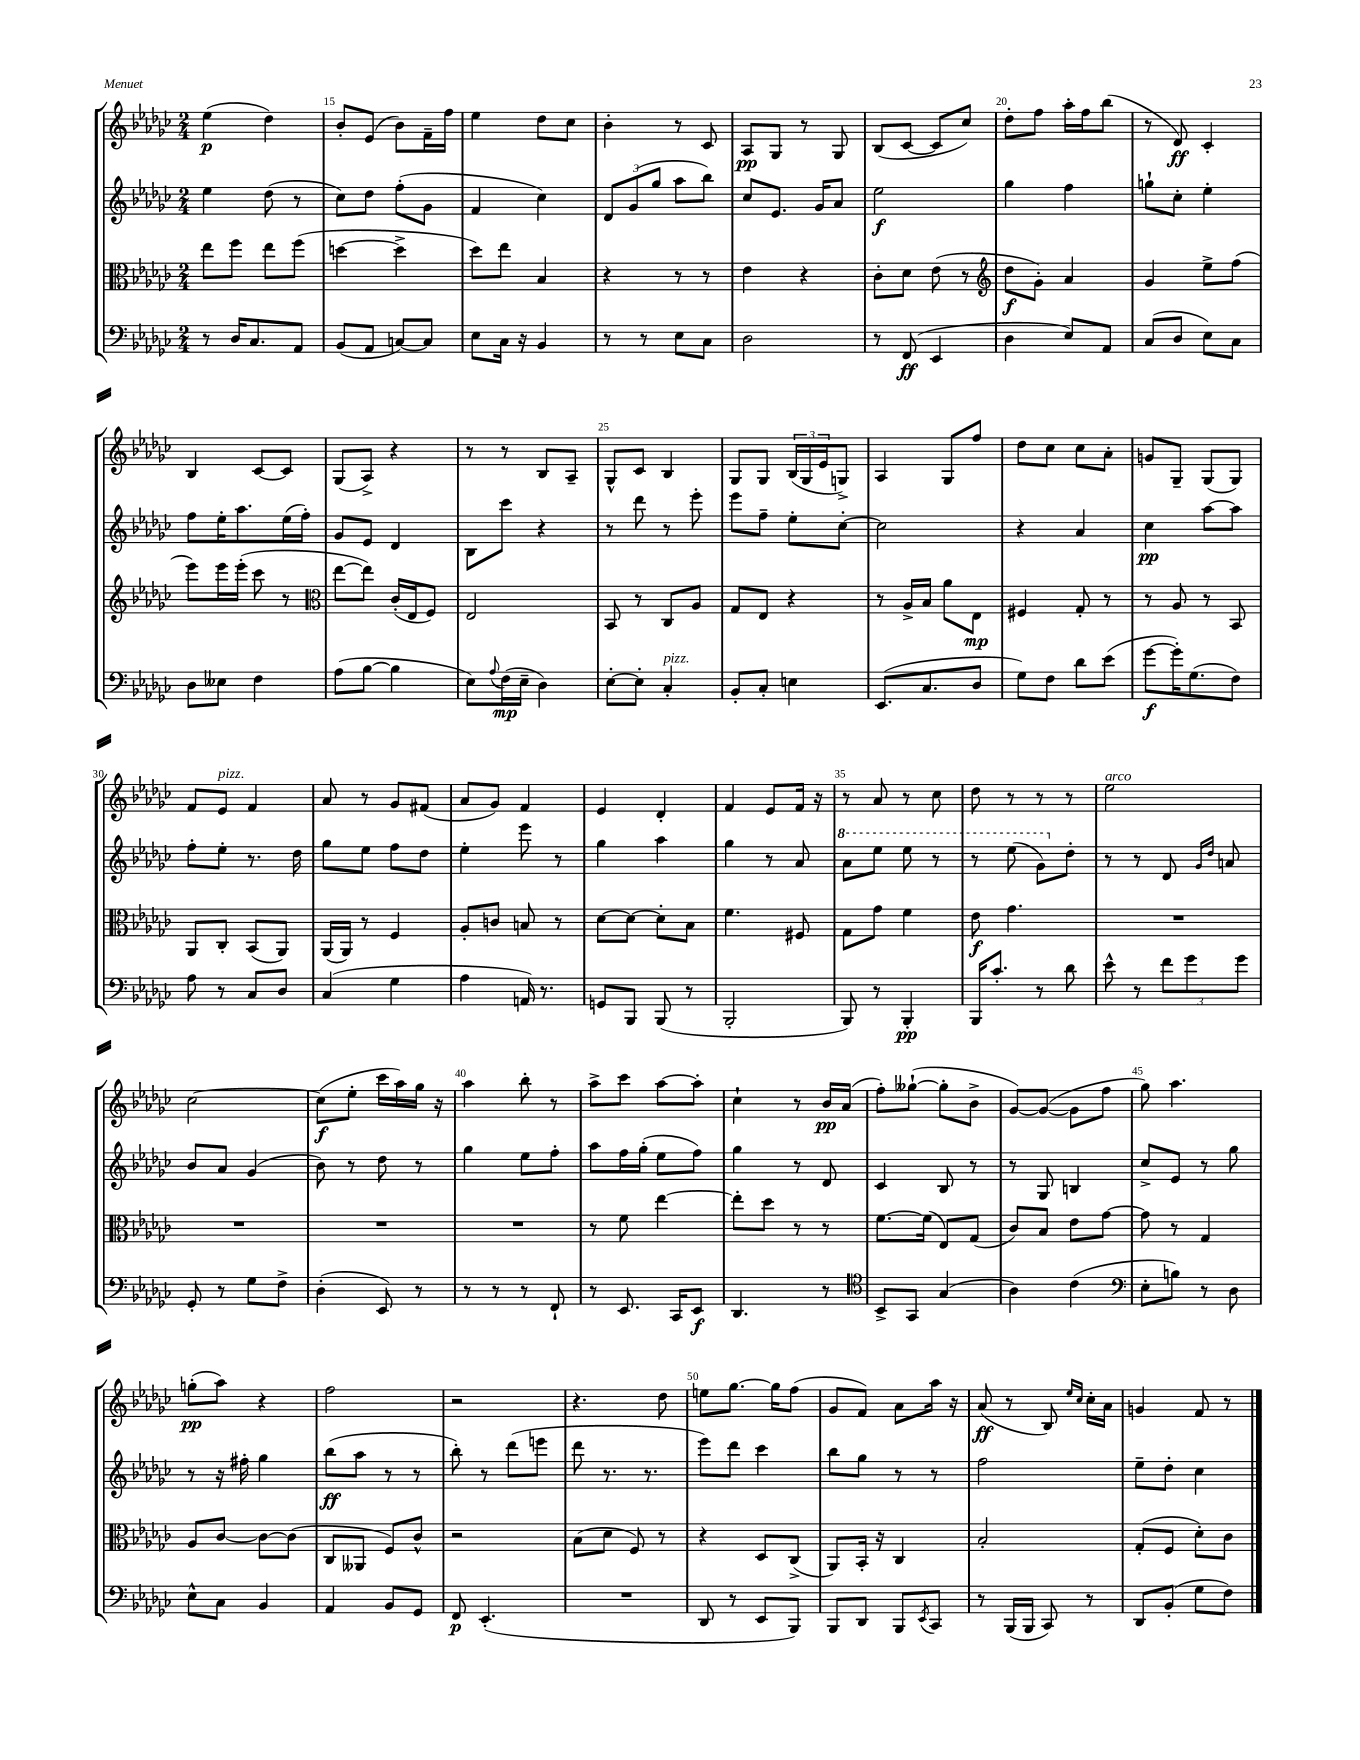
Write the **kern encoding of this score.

**kern	**dynam	**kern	**dynam	**kern	**dynam	**kern	**dynam
*part4	*part4	*part3	*part3	*part2	*part2	*part1	*part1
*staff4	*staff4	*staff3	*staff3	*staff2	*staff2	*staff1	*staff1
*clefF4	*	*clefC3	*	*clefG2	*	*clefG2	*
*k[b-e-a-d-g-c-]	*	*k[b-e-a-d-g-c-]	*	*k[b-e-a-d-g-c-]	*	*k[b-e-a-d-g-c-]	*
*M2/4	*	*M2/4	*	*M2/4	*	*M2/4	*
=14	=14	=14	=14	=14	=14	=14	=14
8r	.	8ee-\L	.	4ee-\	.	(4ee-\	p
16D-/KL	.	8ff\J	.	.	.	.	.
8.C-/	.	.	.	.	.	.	.
.	.	8ee-\L	.	(8dd-\	.	4dd-\)	.
8AA-/J	.	(8ff\J	.	8r	.	.	.
=15	=15	=15	=15	=15	=15	=15	=15
(8BB-/L	.	[4ddn\	.	8cc-\L)	.	8b-'/L	.
8AA-/J	.	.	.	8dd-\J	.	(8e-/J	.
[8Cn/L)	.	4dd^\]	.	(8ff'\L	.	8b-\L)	.
8C/J]	.	.	.	8g-\J	.	16f~\L	.
.	.	.	.	.	.	16ff\JJ	.
=16	=16	=16	=16	=16	=16	=16	=16
8E-\L	.	8dd-\L)	.	4f/	.	4ee-\	.
16C-\Jk	.	8ee-\J	.	.	.	.	.
16r	.	.	.	.	.	.	.
4BB-/	.	4B-/	.	4cc-\)	.	8dd-\L	.
.	.	.	.	.	.	8cc-\J	.
=17	=17	=17	=17	=17	=17	=17	=17
8r	.	4r	.	12d-/L	.	4b-'\	.
.	.	.	.	(12g-/	.	.	.
8r	.	.	.	.	.	.	.
.	.	.	.	12gg-/J	.	.	.
8E-\L	.	8r	.	8aa-\L	.	8r	.
8C-\J	.	8r	.	8bb-\J)	.	8c-/	.
=18	=18	=18	=18	=18	=18	=18	=18
2D-\	.	4e-\	.	8cc-/L	.	8A-/L	pp
.	.	.	.	8.e-/J	.	8G-/J	.
.	.	4r	.	.	.	8r	.
.	.	.	.	16g-/KL	.	.	.
.	.	.	.	8a-/J	.	8G-/	.
=19	=19	=19	=19	=19	=19	=19	=19
8r	.	8c-'\L	.	2ee-\	f	(8B-/L	.
(8FF/	ff	8d-\J	.	.	.	[8c-/J	.
4EE-/	.	(8e-\	.	.	.	8c-/L]	.
.	.	8r	.	.	.	8cc-/J)	.
=20	=20	=20	=20	=20	=20	=20	=20
*	*	*clefG2	*	*	*	*	*
4D-\	.	8dd-\L	f	4gg-\	.	8dd-'\L	.
.	.	8g-'\J)	.	.	.	8ff\J	.
8E-/L)	.	4a-/	.	4ff\	.	16aa-'\LL	.
.	.	.	.	.	.	16ff\J	.
8AA-/J	.	.	.	.	.	(8bb-\J	.
=21	=21	=21	=21	=21	=21	=21	=21
(8C-/L	.	4g-/	.	8ggn`\L	.	8r	.
8D-/J	.	.	.	8cc-'\J	.	8d-/)	ff
8E-\L)	.	8ee-^\L	.	4ee-'\	.	4c-'/	.
8C-\J	.	(8ff\J	.	.	.	.	.
!!LO:LB:g=z
=22	=22	=22	=22	=22	=22	=22	=22
8D-\L	.	8eee-\L)	.	8ff\L	.	4B-/	.
8E--X\J	.	16eee-\L	.	16ee-'\K	.	.	.
.	.	(16eee-'\JJ	.	8.aa-\	.	.	.
4F\	.	8ccc-\	.	.	.	[8c-/L	.
.	.	8r	.	(16ee-\L	.	8c-/J]	.
.	.	.	.	16ff'\JJ)	.	.	.
=23	=23	=23	=23	=23	=23	=23	=23
*	*	*clefC3	*	*	*	*	*
(8A-\L	.	[8ee-\L	.	8g-/L	.	(8G-/L	.
[8B-\J	.	8ee-\J])	.	8e-/J	.	8A-^/J)	.
4B-\]	.	(16c-'/LL	.	4d-/	.	4r	.
.	.	16E-/J	.	.	.	.	.
.	.	8F/J)	.	.	.	.	.
=24	=24	=24	=24	=24	=24	=24	=24
8E-\L)	.	2E-/	.	8B-\L	.	8r	.
8qqA-/	.	.	.	.	.	.	.
(16F\L	mp	.	.	8ccc-\J	.	8r	.
16E-~\JJ	.	.	.	.	.	.	.
4D-\)	.	.	.	4r	.	8B-/L	.
.	.	.	.	.	.	8A-~/J	.
=25	=25	=25	=25	=25	=25	=25	=25
[8E-'\L	.	8BB-/	.	8r	.	8G-^^/L	.
8E-'\J]	.	8r	.	8ddd-\	.	8c-/J	.
!LO:TX:a:i:t=pizz.	!	!	!	!	!	!	!
4C-'/	.	8C-/L	.	8r	.	4B-/	.
.	.	8A-/J	.	8eee-'\	.	.	.
=26	=26	=26	=26	=26	=26	=26	=26
8BB-'/L	.	8G-/L	.	8eee-\L	.	8G-/L	.
8C-'/J	.	8E-/J	.	8ff~\J	.	8G-/J	.
4En\	.	4r	.	8ee-'\L	.	(24B-/LL	.
.	.	.	.	.	.	24G-/	.
.	.	.	.	.	.	24e-/J	.
.	.	.	.	[8cc-'\J	.	8Gn^/J)	.
=27	=27	=27	=27	=27	=27	=27	=27
(8.EE-/L	.	8r	.	2cc-\]	.	4A-/	.
.	.	16A-^/LL	.	.	.	.	.
8.C-/	.	16B-/JJ	.	.	.	.	.
.	.	8a-\L	.	.	.	8G-/L	.
8D-/J	.	8E-\J	mp	.	.	8ff/J	.
=28	=28	=28	=28	=28	=28	=28	=28
8G-\L)	.	4F#X/	.	4r	.	8dd-\L	.
8F\J	.	.	.	.	.	8cc-\J	.
8d-\L	.	8G-'/	.	4a-/	.	8cc-\L	.
(8e-\J	.	8r	.	.	.	8a-'\J	.
=29	=29	=29	=29	=29	=29	=29	=29
[8g-\L	f	8r	.	4cc-\	pp	8gn/L	.
16g-'\K])	.	8A-/	.	.	.	8G-~/J	.
(8.G-\	.	.	.	.	.	.	.
.	.	8r	.	[8aa-\L	.	(8G-/L	.
8F\J)	.	8BB-/	.	8aa-\J]	.	8G-/J)	.
!!LO:LB:g=z
=30	=30	=30	=30	=30	=30	=30	=30
8A-\	.	8AA-/L	.	8ff'\L	.	8f/L	.
!	!	!	!	!	!	!LO:TX:a:i:t=pizz.	!
8r	.	8C-'/J	.	8ee-'\J	.	8e-/J	.
8C-/L	.	(8BB-/L	.	8.r	.	4f/	.
8D-/J	.	8AA-/J)	.	.	.	.	.
.	.	.	.	16dd-\	.	.	.
=31	=31	=31	=31	=31	=31	=31	=31
(4C-/	.	(16AA-/LL	.	8gg-\L	.	8a-/	.
.	.	16AA-/JJ)	.	.	.	.	.
.	.	8r	.	8ee-\J	.	8r	.
4G-\	.	4F/	.	8ff\L	.	8g-/L	.
.	.	.	.	8dd-\J	.	(8f#X/J	.
=32	=32	=32	=32	=32	=32	=32	=32
4A-\	.	8A-'/L	.	4ee-'\	.	8a-/L	.
.	.	8cn/J	.	.	.	8g-/J)	.
16AAn/)	.	8Bn/	.	8eee-\	.	4f/	.
8.r	.	.	.	.	.	.	.
.	.	8r	.	8r	.	.	.
=33	=33	=33	=33	=33	=33	=33	=33
8GGn/L	.	[8d-\L	.	4gg-\	.	4e-/	.
8BBB-/J	.	8d-\J_	.	.	.	.	.
(8BBB-/	.	8d-'\L]	.	4aa-\	.	4d-'/	.
8r	.	8B-\J	.	.	.	.	.
=34	=34	=34	=34	=34	=34	=34	=34
2BBB-'/	.	4.f\	.	4gg-\	.	4f/	.
.	.	.	.	8r	.	8e-/L	.
.	.	8F#X/	.	8a-/	.	16f/Jk	.
.	.	.	.	.	.	16r	.
=35	=35	=35	=35	=35	=35	=35	=35
*	*	*	*	*8va	*	*	*
8BBB-/)	.	8G-\L	.	8aa-\L	.	8r	.
8r	.	8g-\J	.	8eee-\J	.	8a-/	.
4BBB-'/	pp	4f\	.	8eee-\	.	8r	.
.	.	.	.	8r	.	8cc-\	.
=36	=36	=36	=36	=36	=36	=36	=36
16BBB-/KL	.	8e-\	f	8r	.	8dd-\	.
8.c-'/J	.	.	.	.	.	.	.
.	.	4.g-\	.	(8eee-\	.	8r	.
8r	.	.	.	8gg-\L)	.	8r	.
*	*	*	*	*X8va	*	*	*
8d-\	.	.	.	8dd-'\J	.	8r	.
=37	=37	=37	=37	=37	=37	=37	=37
!	!	!	!	!	!	!LO:TX:a:i:t=arco	!
8e-^^\	.	2r	.	8r	.	2ee-\	.
8r	.	.	.	8r	.	.	.
12f\L	.	.	.	8d-/	.	.	.
12g-\	.	.	.	.	.	.	.
.	.	.	.	16qqg-/LL	.	.	.
.	.	.	.	16qqdd-/JJ	.	.	.
.	.	.	.	8an/	.	.	.
12g-\J	.	.	.	.	.	.	.
!!LO:LB:g=z
=38	=38	=38	=38	=38	=38	=38	=38
8GG-'/	.	2r	.	8b-/L	.	[2cc-\	.
8r	.	.	.	8a-/J	.	.	.
8G-\L	.	.	.	(4g-/	.	.	.
8F^\J	.	.	.	.	.	.	.
=39	=39	=39	=39	=39	=39	=39	=39
(4D-'\	.	2r	.	8b-\)	.	(8cc-\L]	f
.	.	.	.	8r	.	8ee-'\J	.
8EE-/)	.	.	.	8dd-\	.	16ccc-\LL	.
.	.	.	.	.	.	16aa-\)	.
8r	.	.	.	8r	.	16gg-\JJ	.
.	.	.	.	.	.	16r	.
=40	=40	=40	=40	=40	=40	=40	=40
8r	.	2r	.	4gg-\	.	4aa-\	.
8r	.	.	.	.	.	.	.
8r	.	.	.	8ee-\L	.	8bb-'\	.
8FF`/	.	.	.	8ff'\J	.	8r	.
=41	=41	=41	=41	=41	=41	=41	=41
8r	.	8r	.	8aa-\L	.	8aa-^\L	.
8.EE-/	.	8f\	.	16ff\L	.	8ccc-\J	.
.	.	.	.	(16gg-'\JJ	.	.	.
.	.	[4ee-\	.	8ee-\L	.	[8aa-\L	.
16CC-/KL	.	.	.	.	.	.	.
8EE-/J	f	.	.	8ff\J)	.	8aa-'\J]	.
=42	=42	=42	=42	=42	=42	=42	=42
4.DD-/	.	8ee-'\L]	.	4gg-\	.	4cc-`\	.
.	.	8dd-\J	.	.	.	.	.
.	.	8r	.	8r	.	8r	.
8r	.	8r	.	8d-/	.	16b-/LL	pp
.	.	.	.	.	.	(16a-/JJ	.
=43	=43	=43	=43	=43	=43	=43	=43
*clefC4	*	*	*	*	*	*	*
8BB-^/L	.	[8.f\L	.	4c-/	.	8ff'\L)	.
8GG-/J	.	.	.	.	.	([8gg--X`\J	.
.	.	(16f\Jk]	.	.	.	.	.
(4G-/	.	8E-/L)	.	8B-/	.	8gg--'\L]	.
.	.	(8G-/J	.	8r	.	8b-^\J	.
=44	=44	=44	=44	=44	=44	=44	=44
4A-\)	.	8c-/L)	.	8r	.	[8g-/L)	.
.	.	8B-/J	.	8G-/	.	(8g-/J_	.
(4c-\	.	8e-\L	.	4Bn/	.	8g-\L]	.
.	.	[8g-\J	.	.	.	8ff\J	.
=45	=45	=45	=45	=45	=45	=45	=45
*clefF4	*	*	*	*	*	*	*
8E-'\L	.	8g-\]	.	8cc-^/L	.	8gg-\)	.
8Bn\J)	.	8r	.	8e-/J	.	4.aa-\	.
8r	.	4G-/	.	8r	.	.	.
8D-\	.	.	.	8gg-\	.	.	.
!!LO:LB:g=z
=46	=46	=46	=46	=46	=46	=46	=46
8E-^^\L	.	8A-/L	.	8r	.	(8ggn'\L	pp
8C-\J	.	[8c-/J	.	16r	.	8aa-\J)	.
.	.	.	.	16ff#X'\	.	.	.
4BB-/	.	8c-\L_	.	4gg-\	.	4r	.
.	.	(8c-\J]	.	.	.	.	.
=47	=47	=47	=47	=47	=47	=47	=47
4AA-/	.	8C-/L	.	(8bb-\L	ff	2ff\	.
.	.	8AA--X/J	.	8aa-\J	.	.	.
8BB-/L	.	8F/L)	.	8r	.	.	.
8GG-/J	.	8c-^^/J	.	8r	.	.	.
=48	=48	=48	=48	=48	=48	=48	=48
8FF/	p	2r	.	8bb-'\)	.	2r	.
(4.EE-'/	.	.	.	8r	.	.	.
.	.	.	.	(8ddd-\L	.	.	.
.	.	.	.	8eeen\J	.	.	.
=49	=49	=49	=49	=49	=49	=49	=49
2r	.	(8B-\L	.	8ddd-\	.	4.r	.
.	.	8d-\J	.	8.r	.	.	.
.	.	8F/)	.	.	.	.	.
.	.	.	.	8.r	.	.	.
.	.	8r	.	.	.	8dd-\	.
=50	=50	=50	=50	=50	=50	=50	=50
8DD-/	.	4r	.	8eee-\L)	.	8een\L	.
8r	.	.	.	8ddd-\J	.	[8.gg-\J	.
8EE-/L	.	8D-/L	.	4ccc-\	.	.	.
.	.	.	.	.	.	16gg-\KL]	.
8BBB-/J)	.	(8C-^/J	.	.	.	(8ff\J	.
=51	=51	=51	=51	=51	=51	=51	=51
8BBB-/L	.	8AA-/L)	.	8bb-\L	.	8g-/L	.
8DD-/J	.	16BB-'/Jk	.	8gg-\J	.	8f/J)	.
.	.	16r	.	.	.	.	.
8BBB-/L	.	4C-/	.	8r	.	8a-\L	.
8qEE-/	.	.	.	.	.	.	.
8CC-/J	.	.	.	8r	.	16aa-\Jk	.
.	.	.	.	.	.	16r	.
=52	=52	=52	=52	=52	=52	=52	=52
8r	.	2B-'/	.	2ff\	.	(8a-/	ff
(16BBB-/LL	.	.	.	.	.	8r	.
16BBB-/JJ	.	.	.	.	.	.	.
8CC-/)	.	.	.	.	.	8B-/)	.
.	.	.	.	.	.	16qqee-/LL	.
.	.	.	.	.	.	16qqcc-/JJ	.
8r	.	.	.	.	.	16cc-'\LL	.
.	.	.	.	.	.	16a-\JJ	.
=53	=53	=53	=53	=53	=53	=53	=53
8DD-/L	.	(8G-'/L	.	8ee-~\L	.	4gn/	.
(8BB-'/J	.	8F/J	.	8dd-'\J	.	.	.
8G-\L	.	8d-'\L)	.	4cc-\	.	8f/	.
8F\J)	.	8c-\J	.	.	.	8r	.
==	==	==	==	==	==	==	==
*-	*-	*-	*-	*-	*-	*-	*-
